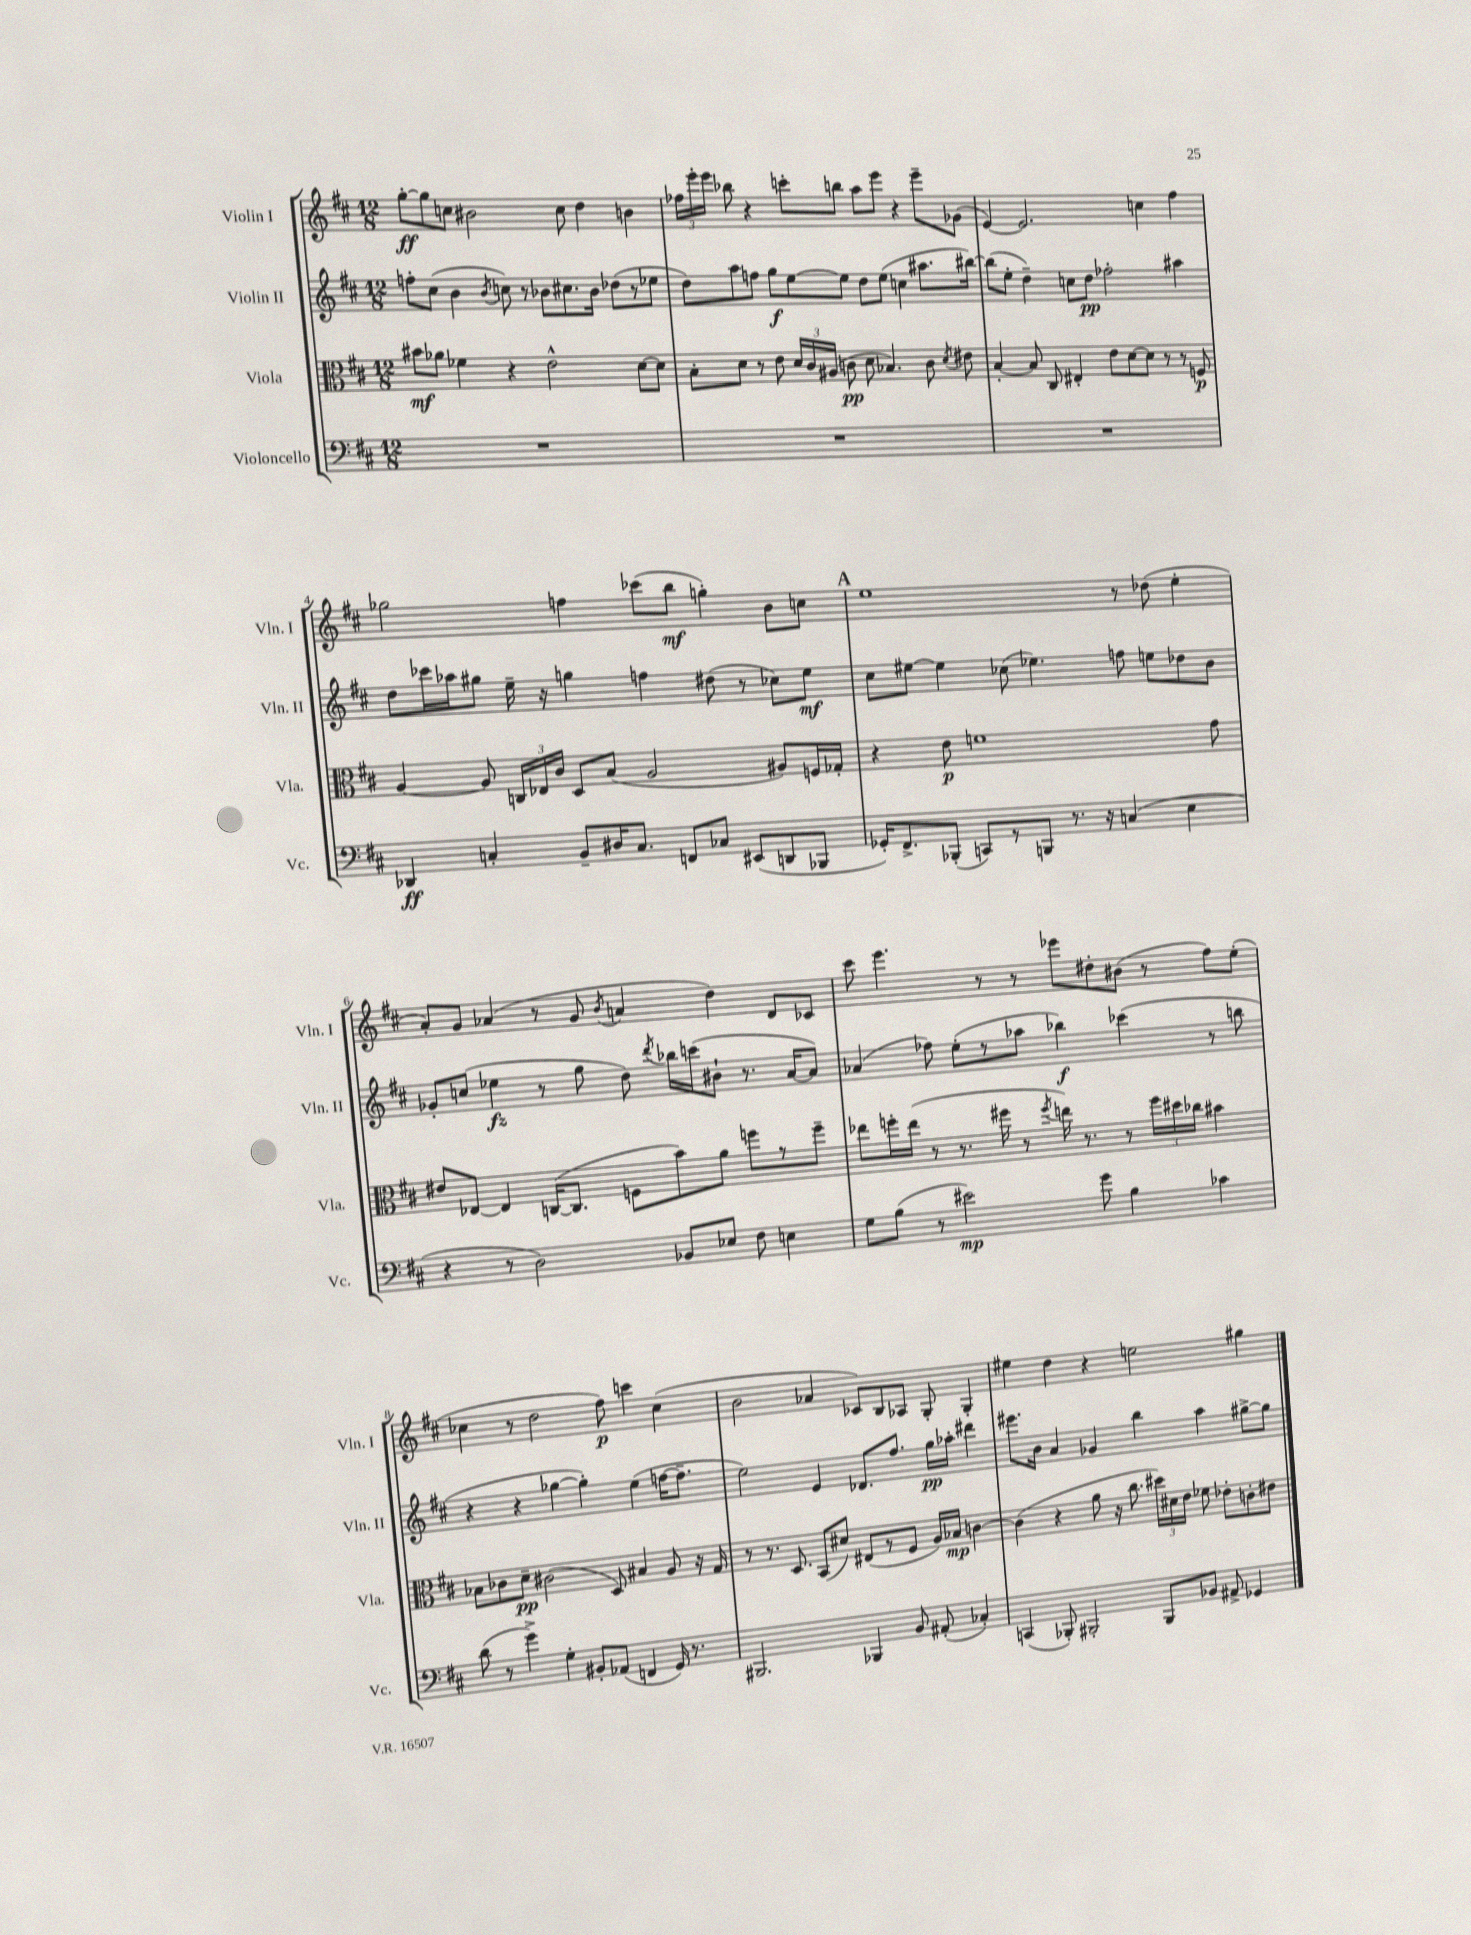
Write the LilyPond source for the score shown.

<<
\new StaffGroup <<
\new Staff = "s0" \with { instrumentName = "Violin I" shortInstrumentName = "Vln. I" } {
    \clef treble \key d \major \numericTimeSignature \time 12/8
    \autoBeamOff g''8[~-.\ff g''8 c''8] bis'2 c''8 d''4 b'4 |
    \tuplet 3/2 { fes''16[ e'''16-. e'''16] } bes''8 r4 c'''8[-. b''8] a''8[ e'''8] r4 e'''8[-- ges'8]( |
    e'4~) e'2. c''4 fis''4 |
    ges''2 f''4 ces'''8[( b''8]\mf g''4-.) b'8[ c''8] |
    \mark \markup { \bold "A" } e''1 r8 des''8( e''4-. |
    a'8[-.) g'8] aes'4( r8 g'8 \acciaccatura { b'8 } a'4 d''4) d'8[ ces'8] |
    cis'''8 e'''4. r8 r8 ees'''8[ dis''8-. bis'8]( r8 fis''8[) e''8]-.( |
    ces''4 r8 d''2 fis''8\p) c'''4 ces''4( |
    b'2 aes'4 ces'8[) b8 aes8] g8-. g4-. |
    eis''4 d''4 r4 e''2 gis''4 \bar "|." |
}
\new Staff = "s1" \with { instrumentName = "Violin II" shortInstrumentName = "Vln. II" } {
    \clef treble \key d \major \numericTimeSignature \time 12/8
    \autoBeamOff f''8[-. cis''8]( b'4 \acciaccatura { b'8 } c''8) r8 bes'8[ cis''8. bes'16] des''8[( r8 ees''8] |
    d''8[) a''8 f''8] g''8[\f e''8~ e''8] d''8[ e''8]( c''4 ais''8.[ bis''16]~) |
    bis''8[( e''8]-. d''4--) c''8[ d''8]\pp fes''2-. ais''4 |
    d''8[ ces'''16 aes''16 gis''8] e''16-- r16 g''4 f''4 dis''8( r8 ces''8[) e''8]\mf |
    \mark \markup { \bold "A" } cis''8[ eis''8]~ eis''4 ces''8( ees''4.) f''8 e''8[ des''8 b'8] |
    ges'8[-. c''8]( ees''4\fz r8 g''8 d''8) \acciaccatura { d'''8 } bes''16[ c'''16( bis'8]-! r8. a'16[~ a'8]) |
    aes'4( fes''8) e''8[-.( r8 aes''8] bes''4\f) ces'''4( r8 b''8 |
    r4 r4 ges''4~ ges''4-.) e''4( f''16[~ f''8.]-- |
    e''2) e'4 des'8.[ fis''8.] g''16[\pp aes''16]-. dis'''4 |
    eis'''8.[ b'16] a'4 ges'4 b''4 a''4 gis''8[~-> gis''8] \bar "|." |
}
\new Staff = "s2" \with { instrumentName = "Viola" shortInstrumentName = "Vla." } {
    \clef alto \key d \major \numericTimeSignature \time 12/8
    \autoBeamOff bis'8[\mf aes'8] fes'4 r4 e'2-^ d'8[~ d'8] |
    b8[-. d'8] r8 e'8 \tuplet 3/2 { d'16[ cis'16 ais16]( } c'8\pp d'8 bes4.) c'8 \acciaccatura { d'8 } eis'8 |
    b4~-. b8 cis8 eis4-. e'8[ d'8~ d'8] r8 r8 f8\p |
    a4~ a8 \tuplet 3/2 { c16[ ees16 cis'16] } d8[ b8]( a2 ais8[) f16 ges16]-. |
    \mark \markup { \bold "A" } r4 e'8\p f'1 g'8 |
    eis'8[ ees8]~ ees4 c16[~( c8.] f8[ b'8) a'8] f''8[ r8 f''8]-- |
    ees''8[ f''16-. ees''16]( r8 r8. fis''16 r8 \acciaccatura { fis''8 } e''16) r8. r8 \tuplet 3/2 { fis''16[ dis''16 ces''16] } bis'4 |
    bes8[ ces'8 d'8]--\pp cis'2( d8) bis4 a8 r16 g16 |
    r8 r8. d8. b,8[( dis'8]) eis8[( r8 fis8] a16[) bes16]\mp c'4~ |
    c'4( r4 a'8 r16 cis''8. \tuplet 3/2 { dis''16[) dis'16 e'16] } fes'8 ees'8[-. c'8-. eis'8] \bar "|." |
}
\new Staff = "s3" \with { instrumentName = "Violoncello" shortInstrumentName = "Vc." } {
    \clef bass \key d \major \numericTimeSignature \time 12/8
    \autoBeamOff R1. |
    R1. |
    R1. |
    des,4\ff c4-. b,8[-- dis16 c8.] f,8[ ces8] eis,8[( d,8 bes,,8] |
    \mark \markup { \bold "A" } ges,16[-.) fis,8.-> bes,,8]-.( c,8[) r8 b,,8] r8. r16 c4( e4 |
    r4 r8 d2) bes,8[ ees8] fis8 e4 |
    g8[ b8]( r8 eis'2\mp) g'8 b4 ces'4 |
    d'8( r8 g'4->) g4-. bis,8[-. aes,8]( f,4 g,16) r8. |
    bis,,2. bes,,4 b,8 ais,8-.( ces4-.) |
    c,4( bes,,8-.) bis,,2-. bis,,8[ bes,8] ais,8-> ges,4 \bar "|." |
}
>>
>>
